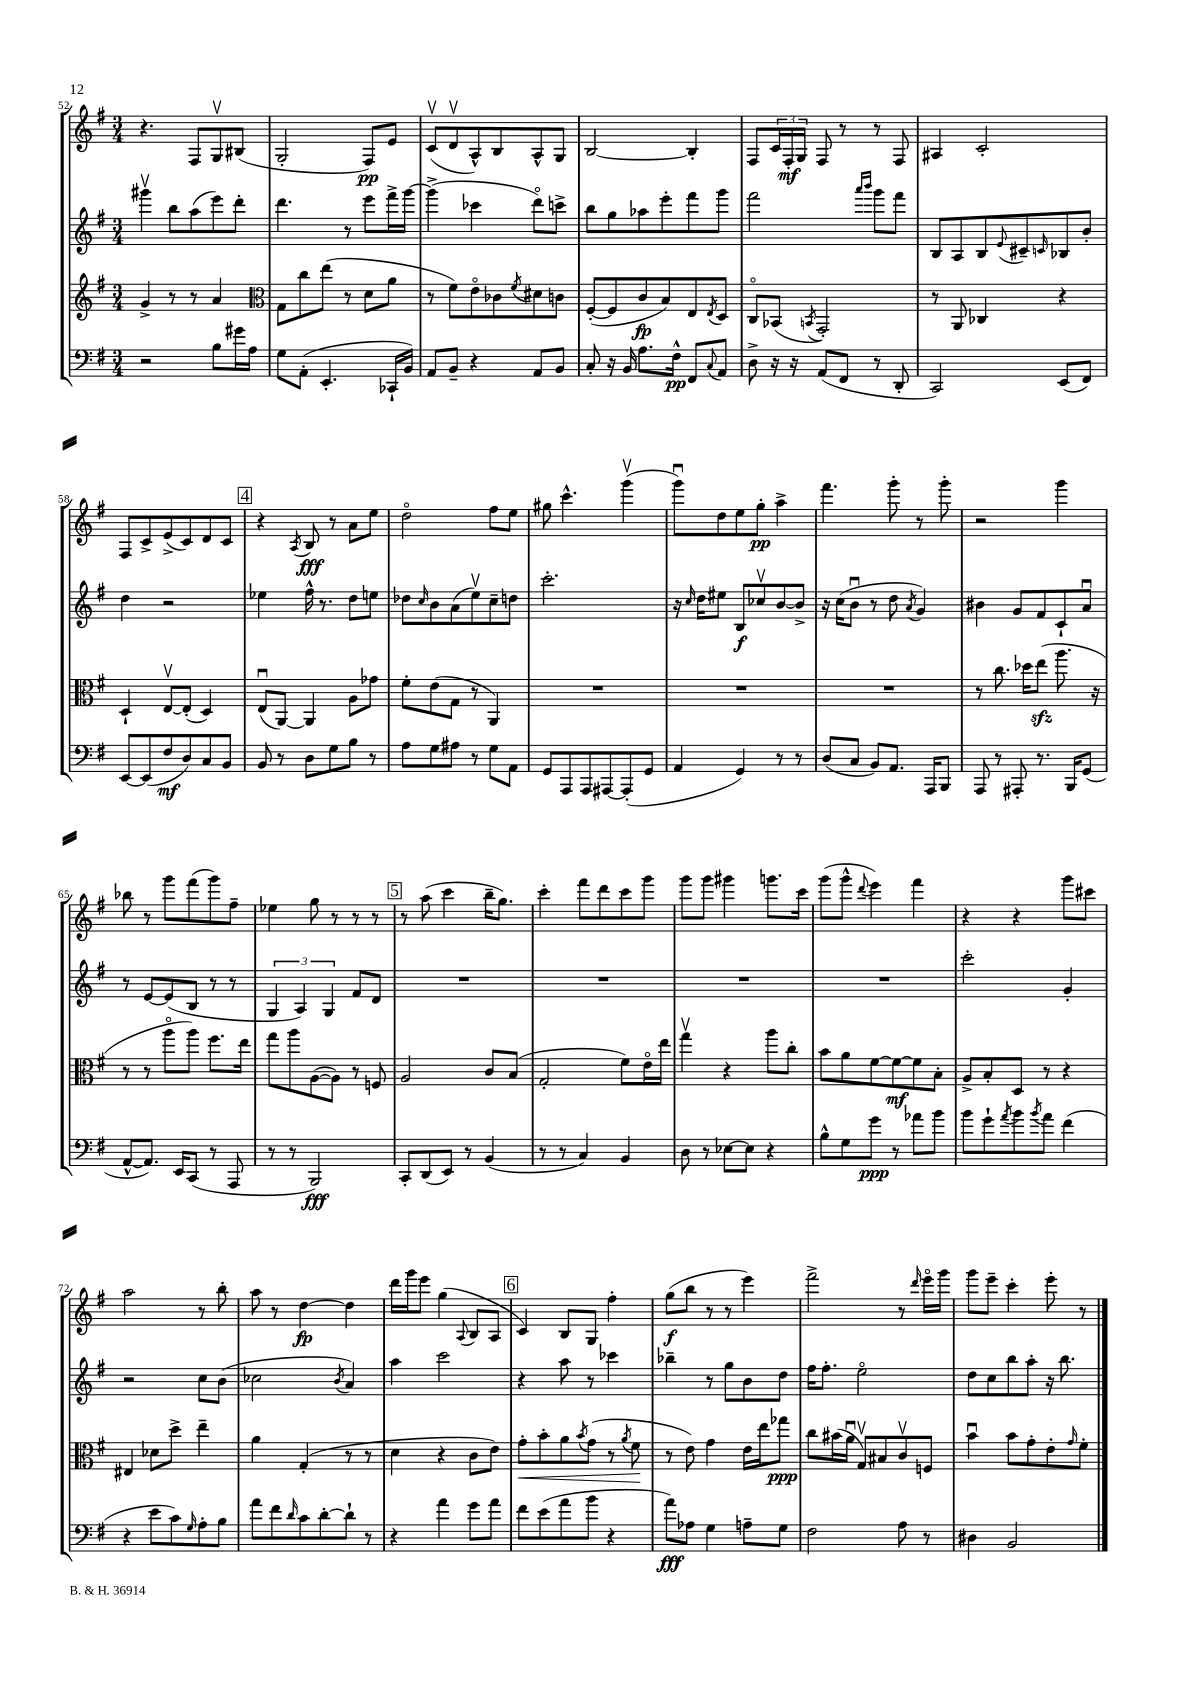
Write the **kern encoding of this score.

**kern	**kern	**kern	**kern
*staff4	*staff3	*staff2	*staff1
*clefF4	*clefG2	*clefG2	*clefG2
*k[f#]	*k[f#]	*k[f#]	*k[f#]
*M3/4	*M3/4	*M3/4	*M3/4
2r	4g^	4ggg#v	4.r
.	8r	8bb	.
.	8r	(8aa	8F#
8B	4a	8eee)	8Gv
16g#	.	8ddd'	(8B#
16A	.	.	.
=	=	=	=
*	*clefC3	*	*
8G	8G	4.ddd	2G'
(8AA'	8cc	.	.
4.EE'	(8ee	.	.
.	8r	8r	.
.	8d	8eee	8F#)
16CC-`	8a	16fff#^	8e
16BB)	.	[16ggg	.
=	=	=	=
8AA	8r	(4ggg^]	(8cv
8BB~	8f#)	.	8dv
4r	8eo	4ccc-	8A^^)
.	8c-	.	8B
.	8qf#	.	.
8AA	8d#	8dddo)	8A^^
8BB	8c	8ccc^	8G
=	=	=	=
8C'	([8F#'	8bb	[2B
16r	8F#]	8gg	.
16BB	.	.	.
8.A	8c	8aa-	.
.	8B)	8eee'	.
16F#^^	.	.	.
8FF#	8E	8fff#	4B']
8qqC	8qE	.	.
8AA	8D	8ggg	.
=	=	=	=
8D^	8Co	2fff#	8F#
16r	(8BB-	.	24c
.	.	.	24F#'
16r	.	.	.
.	.	.	24G
.	8qBB	.	.
(8AA	2GG')	.	8F#
8FF#	.	.	8r
.	.	16qqaaa	.
.	.	16qqbbb	.
8r	.	8ggg	8r
8DD'	.	8fff#	8F#
=	=	=	=
2CC)	8r	8B	4A#
.	8AA	8A	.
.	4C-	8B	2c'
.	.	8qqe	.
.	.	8c#~	.
.	.	16qqc	.
(8EE	4r	8B-	.
8FF#)	.	8b'	.
=	=	=	=
[8EE	4D`	4dd	8F#
(8EE]	.	.	8c^
8F#	[8Ev	2r	(8e^
8D)	(8E']	.	8c)
8C	4D)	.	8d
8BB	.	.	8c
=	=	=	=
8BB	(8Eu	4ee-	4r
8r	[8AA)	.	.
.	.	.	8qA
8D	4AA]	16ff#^^	8B
.	.	8.r	.
8G	.	.	8r
8B	8A	8dd	8a
8r	8g-	8ee	8ee
=	=	=	=
8A	8f#'	8dd-	2ddo
.	.	16qqcc	.
8G	(8e	8b	.
8A#	8G	(8a	.
8r	8r	8eev)	.
8G	4AA)	8cc~	8ff#
8AA	.	8dd	8ee
=	=	=	=
8GG	2.r	2.ccc'	8gg#
8AAA	.	.	4.ccc^^
8AAA	.	.	.
[8AAA#	.	.	.
(8AAA#']	.	.	(4gggv
8GG	.	.	.
=	=	=	=
4AA	2.r	16r	8gggu)
.	.	16qqcc	.
.	.	16dd	.
.	.	8ee#	8dd
4GG)	.	8B	8ee
.	.	8cc-v	8gg'
8r	.	[8b	4aa^
8r	.	8b^]	.
=	=	=	=
(8D	2.r	16r	4.fff#
.	.	(16cc	.
8C	.	8bu	.
8BB)	.	8r	.
8.AA	.	8dd	8ggg'
.	.	8qa	.
.	.	4g)	8r
16AAA	.	.	.
8BBB	.	.	8ggg'
=	=	=	=
8AAA	8r	4b#	2r
8r	8.cc	.	.
8AAA#'	.	8g	.
.	16dd-	.	.
8.r	(8ee	8f#	.
.	8.aa	8c`	4ggg
16BBB	.	.	.
(8GG	.	8au	.
.	16r	.	.
=	=	=	=
[8AA^^	8r	8r	8bb-
8.AA])	8r	[8e	8r
.	8aao	(8e]	8ggg
16EE	.	.	.
(8CC	8aa)	8B	(8fff#
8r	8.ff#	8r	8ggg)
8AAA	.	8r	8ff#~
.	16ee	.	.
=	=	=	=
8r	8gg	6G	4ee-
8r	8aa	.	.
.	.	6A)	.
2BBB)	([8A	.	8gg
.	.	6G	.
.	8A])	.	8r
.	8r	8f#	8r
.	8F	8d	8r
=	=	=	=
8CC'	2A	2.r	8r
(8DD	.	.	(8aa
8EE)	.	.	4ccc
8r	.	.	.
(4BB	8c	.	16bb~
.	.	.	8.gg)
.	(8B	.	.
=	=	=	=
8r	2G'	2.r	4ccc'
8r	.	.	.
4C)	.	.	8fff#
.	.	.	8ddd
4BB	8f#)	.	8ccc
.	16eo	.	8ggg
.	16ee	.	.
=	=	=	=
8D	4ggv	2.r	8ggg
8r	.	.	8ggg
[8E-	4r	.	4ggg#
8E-]	.	.	.
4r	8aa	.	8.ggg
.	8cc'	.	.
.	.	.	16ccc
=	=	=	=
8B^^	8b	2.r	(8ggg
8G	8a	.	8ggg^^
.	.	.	8qqddd
8g	[8f#	.	4eee)
8r	8f#_	.	.
8a-	8f#]	.	4fff#
8b	8B'	.	.
=	=	=	=
8b	8A^	2ccc'	4r
8g`	8B'	.	.
8qa	.	.	.
8b	8D	.	4r
8qb	.	.	.
8a	8r	.	.
(4f#	4r	4g'	8ggg
.	.	.	8ccc#
=	=	=	=
4r	4E#	2r	2aa
8e	8d-	.	.
8c)	8dd^	.	.
16qqG	.	.	.
8A'	4ee~	8cc	8r
8B	.	(8b	8bb'
=	=	=	=
8a	4a	2cc-	8aa
8f#	.	.	8r
16qqd	.	.	.
8c	(4G'	.	[4dd
[8d'	.	.	.
.	.	8qb	.
8d`]	8r	4a)	4dd]
8r	8r	.	.
=	=	=	=
4r	4d	4aa	16ddd
.	.	.	16ggg
.	.	.	8eee
4a	4r	2ccc	(4gg
.	.	.	8qqA
8g	8c	.	8B
8a	8e)	.	8A
=	=	=	=
8f#	8g'	4r	4c)
(8e	8b'	.	.
8a	8a	8aa	8B
.	8qb	.	.
8b	(8g	8r	8G
4r	8r	4ccc-	4ff#'
.	8qa	.	.
.	8f#	.	.
=	=	=	=
8a)	8r	4bb-~	(8gg
8A-	8e)	.	8bb
4G	4g	8r	8r
.	.	8gg	8r
8A~	16e	8b	4eee)
.	16ee	.	.
8G	8gg-	8dd	.
=	=	=	=
2F#	8cc	16ff#	2fff#^
.	.	8.ff#'	.
.	(16b#	.	.
.	16au	.	.
.	8Gv)	2eeo	.
.	8B#	.	.
8A	8cv	.	8r
.	.	.	16qqddd
8r	8F	.	16eeeo
.	.	.	16ggg
=	=	=	=
4D#	4bu	8dd	8ggg
.	.	8cc	8eee~
2BB	8b	8bb	4ccc'
.	8g'	8aa'	.
.	8e'	16r	8eee'
.	.	8.bb	.
.	16qqg	.	.
.	8f#'	.	8r
==	==	==	==
*-	*-	*-	*-
